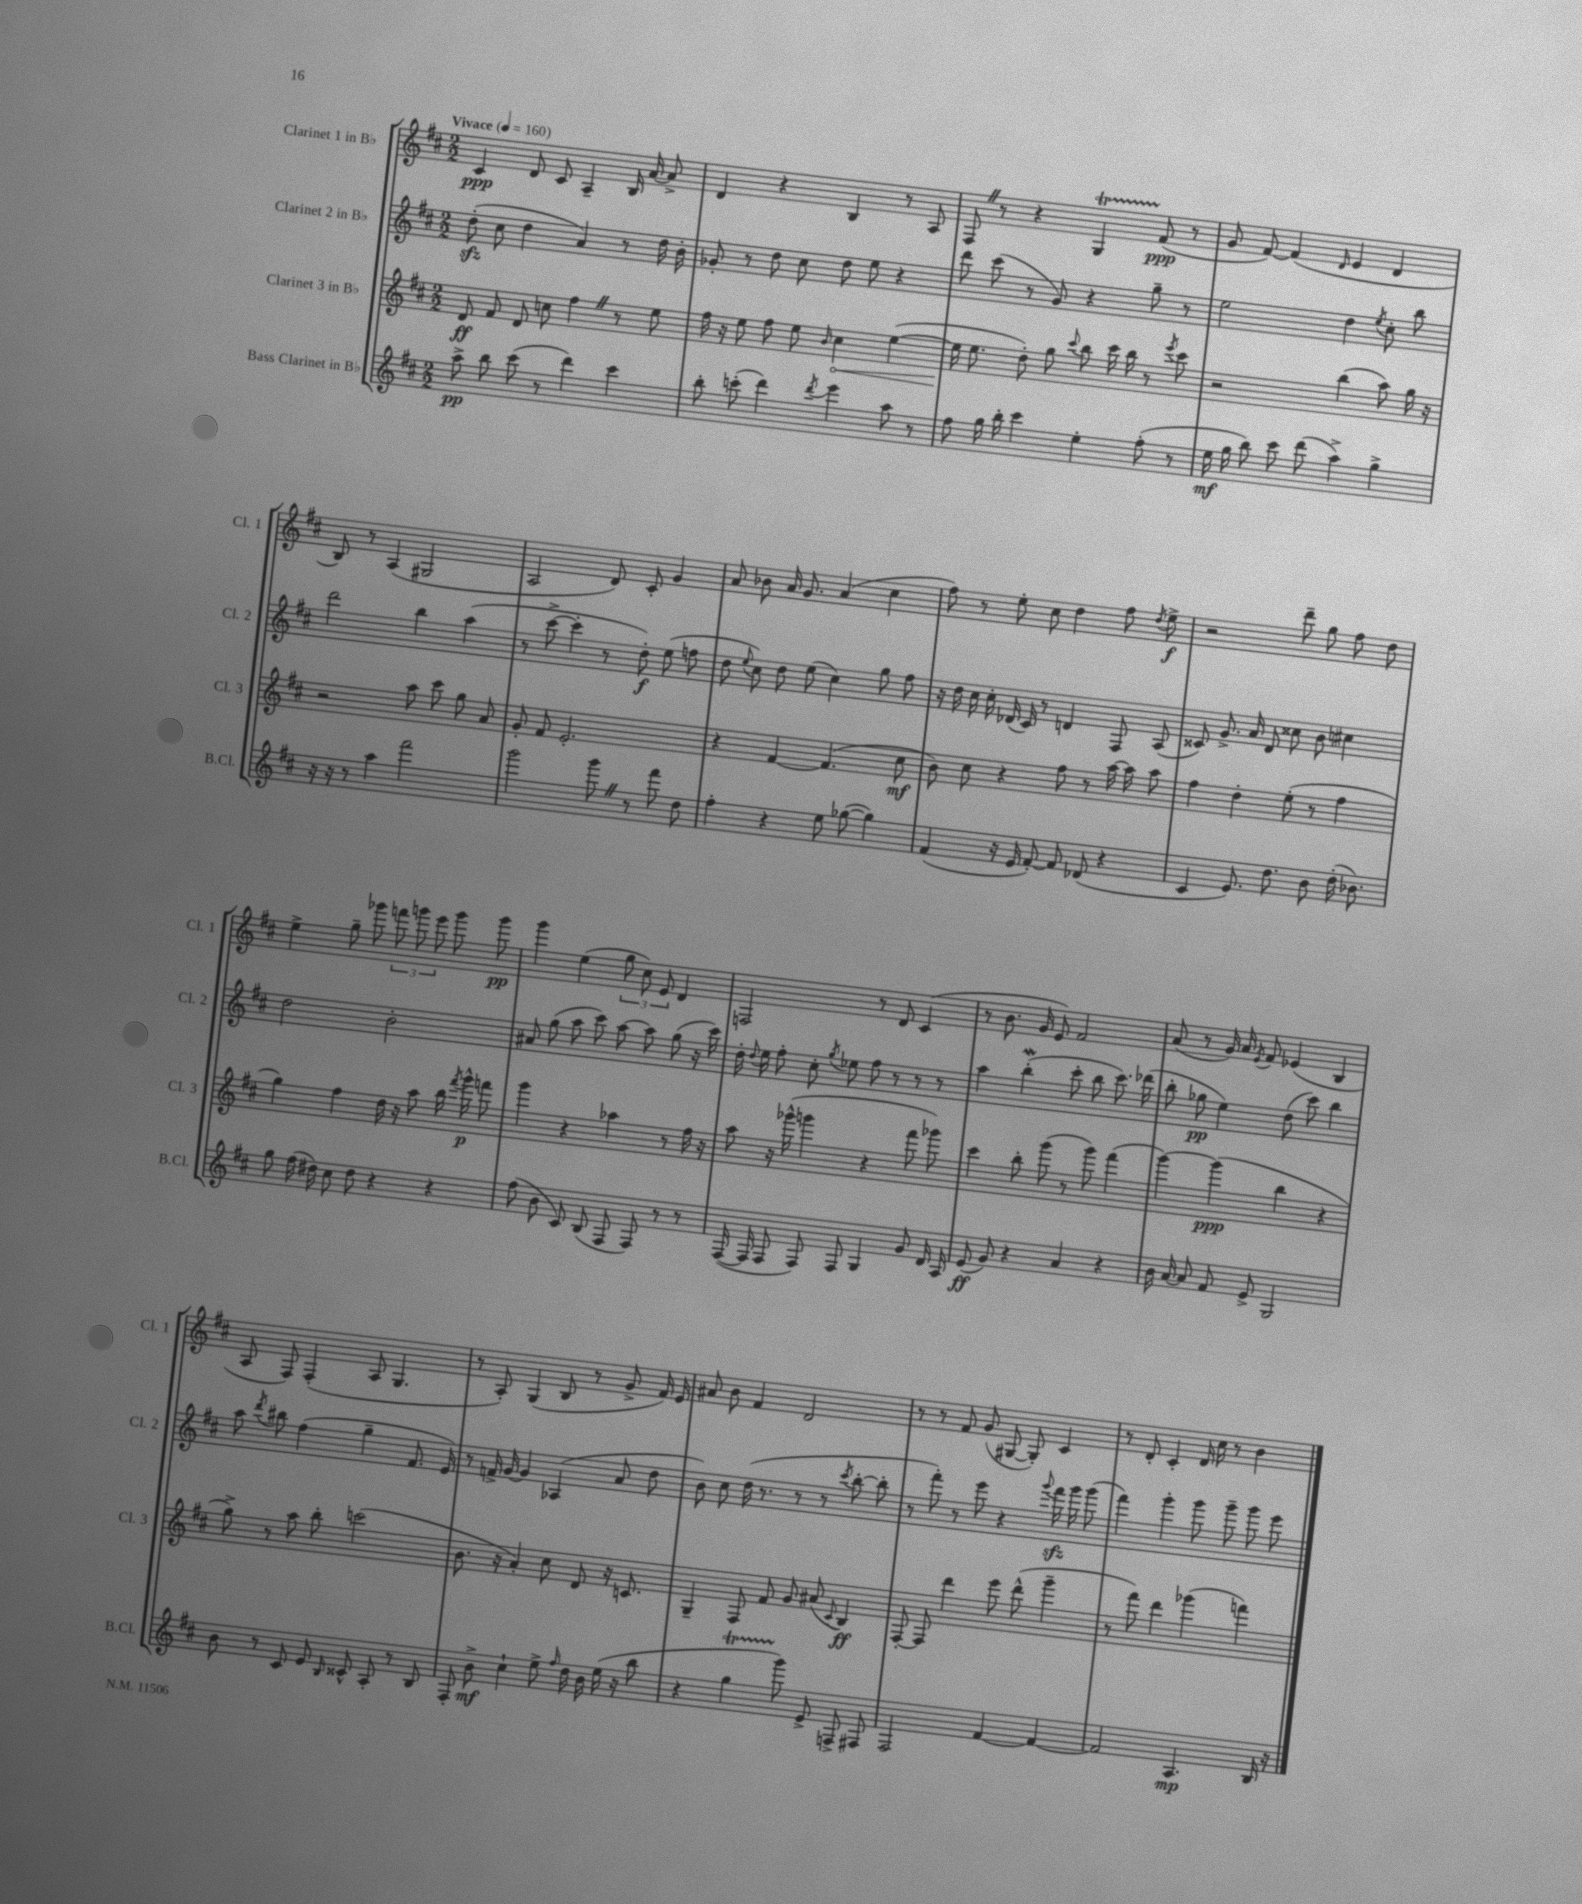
<<
\new StaffGroup <<
\new Staff = "s0" \with { instrumentName = "Clarinet 1 in Bb" shortInstrumentName = "Cl. 1" } {
    \clef treble \key d \major \numericTimeSignature \time 2/2 \tempo "Vivace" 4 = 160
    \autoBeamOff cis'4\ppp d'8 cis'8 a4-- b16 a'16~ a'8-> |
    d'4 r4 b4 r8 a8 |
    fis8 \once \override BreathingSign.text = \markup { \musicglyph "scripts.caesura.straight" } \breathe r8 r4 g4\startTrillSpan fis'8\stopTrillSpan\ppp( r8 |
    g'8 fis'8~) fis'4( \grace { d'16 } e'4 d'4 |
    b8) r8 a4( gis2 |
    a2 d'8) cis'8-. g'4 |
    a'8 bes'8 a'16 g'8. a'4( cis''4 |
    fis''8) r8 e''8-. cis''8 d''4 fis''8 \acciaccatura { d''8 } e''8->\f |
    r2 d'''8-- g''8 fis''8 d''8 |
    e''4-> g''8-- ges'''8 \tuplet 3/2 { f'''8 g'''8 e'''8 } g'''8 g'''8\pp |
    g'''4 e''4( \tuplet 3/2 { g''8 cis''8) e'8 } d'4 |
    f2 r8 d'8 cis'4( |
    r8 b'8. g'16 e'8) fis'2 |
    a'8( r8 g'16) a'16 \acciaccatura { e'8 } fis'8 ees'4( b4 |
    a8 fis8) fis4-.( a8 g4. |
    r8 a8-.) g4( b8 r8 g'8-> fis'16) e'16 |
    ais'8 b'8 fis'4 d'2 |
    r8 r8 fis'8 g'8( gis8~ gis8-.) cis'4 |
    r8 d'8-. cis'4-. d'16 cis''16 r8 b'4 \bar "|." |
}
\new Staff = "s1" \with { instrumentName = "Clarinet 2 in Bb" shortInstrumentName = "Cl. 2" } {
    \clef treble \key d \major \numericTimeSignature \time 2/2
    \autoBeamOff d''8-.\sfz( cis''8 d''4 a'4) r8 d''16 b'16-. |
    ges'8-. r8 d''8 cis''8 d''8 e''8 r4 |
    d'''8 cis'''8( r8 g'8) r4 g''8-- r8 |
    e''2 d''4 \acciaccatura { e''8 } cis''8-. b''8 |
    d'''2 b''4 a''4( |
    r8 cis'''8~-> cis'''4-. r8 d''8-.\f) e''8( f''8 |
    d''8 \appoggiatura { e''8 } cis''8) d''8 e''8( cis''4) g''8 fis''8 |
    r16 d''16 cis''16 cis''16-. des'16( cis'16) r8 d'4 fis8 a8( |
    cisis'8) g'8.-> a'16 d'8 cisis''8 b'8 cis''4 |
    d''2 b'2-. |
    ais'8 g''8( a''8 cis'''8) a''8~ a''8 g''8( r16 cis'''16) |
    d''16-. \appoggiatura { d''8 } e''16 fis''8-. cis''8-. \acciaccatura { g''8 } ees''8 fis''8 r8 r8 r8 |
    a''4 b''4-.\mordent( cis'''8-. b''8 cis'''8.) des'''16( |
    b''8-. ges''8\pp e''4) d''8( cis'''8) b''4 |
    a''8 \acciaccatura { d'''8 } bis''8 fis''4( g''4-- fis'8. e'16) |
    r8 f'16-> g'16~ g'4 aes4( a'8 d''8 |
    b'8) cis''8 d''16( r8. r8 r8 \acciaccatura { cis'''8 } b''8~-. b''8-. |
    r8 fis'''8-.) r8 e'''8 r4 \appoggiatura { g'''8 } fis'''16\sfz g'''16 g'''8( |
    fis'''4) g'''4-. g'''8 g'''8-- g'''8 e'''8 \bar "|." |
}
\new Staff = "s2" \with { instrumentName = "Clarinet 3 in Bb" shortInstrumentName = "Cl. 3" } {
    \clef treble \key d \major \numericTimeSignature \time 2/2
    \autoBeamOff d'8\ff fis'8 d'8 c''8 fis''4 \once \override BreathingSign.text = \markup { \musicglyph "scripts.caesura.straight" } \breathe r8 e''8 |
    fis''16 r16 e''8 fis''8 e''8 \grace { b'16 } \once \override Hairpin.circled-tip = ##t cis''4\< e''4~( |
    e''16\! e''8. d''8-.) g''8 \appoggiatura { cis'''8 } b''8 cis'''16 b''16 r8 \acciaccatura { e'''8 } cis'''8 |
    r2 b''4( a''8) g''16 r16 |
    r2 a''8 cis'''8 g''8 a'8 |
    g'8-. fis'8 e'2.-. |
    r4 fis'4~ fis'4.( cis''8\mf |
    b'8) cis''8 r4 fis''8 r8 a''16~ a''16 a''8 |
    fis''4 d''4-. e''8-.( r8 fis''4 |
    g''4) fis''4 d''16 r16 a''8 b''16 \acciaccatura { fis'''8 } g'''16-^\p f'''8 |
    g'''4 r4 aes''4 r8 fis''16 r16 |
    a''8 r16 ges'''16-^( g'''4 r4 fis'''8 ges'''8) |
    cis'''4 b''8-. g'''8( r8 g'''8) fis'''4( |
    g'''4~) g'''4\ppp( b''4 r4 |
    g''8->) r8 a''8 b''8-. c'''2( |
    b'8. r16 a'4-.) cis''8 d'8 r16 c'8. |
    g4-- fis8 fis'8 g'8 ais'8( \appoggiatura { cis'8 } b4\ff) |
    fis8~-. fis8 d'''4 e'''8 d'''8-^( g'''4-- |
    r8 fis'''8) d'''4 ges'''4( f'''4) \bar "|." |
}
\new Staff = "s3" \with { instrumentName = "Bass Clarinet in Bb" shortInstrumentName = "B.Cl." } {
    \clef treble \key d \major \numericTimeSignature \time 2/2
    \autoBeamOff a''8->\pp b''8 cis'''8( r8 d'''4) cis'''4 |
    b''8-. c'''8-.( d'''4) \acciaccatura { d'''8 } e'''4 a''8 r8 |
    fis''8 g''16 b''16-. cis'''4 e''4-. fis''8-.( r8 |
    e''16\mf g''16 b''8) cis'''8 d'''8( a''4->) g''4-> |
    r16 r16 r8 a''4 fis'''2 |
    g'''2 g'''8 \once \override BreathingSign.text = \markup { \musicglyph "scripts.caesura.straight" } \breathe r8 fis'''8 d''8 |
    fis''4-. r4 e''8 ges''8~( ges''4) |
    fis'4( r16 e'16 fis'8~-.) fis'8 des'8( r4 |
    cis'4 e'8.) d''8. b'8 d''16-.( bes'8.) |
    g''8 fis''16( dis''16) cis''8 dis''8 r4 r4 |
    fis''8( b'8 cis'8) b8( fis8 fis8) r8 r8 |
    fis16~( fis16 fis8 fis8) fis8 g4 g'8 d'16 a16 |
    e'8\ff( g'8) r4 a'4 r4 |
    b'16 a'16~ a'8 fis'8 e'8-> g2 |
    b'8 r8 cis'8 e'8 \grace { b16 } cisis'8-^ a8-. r8 b8 |
    fis8-. b'8->\mf cis''4-! e''8-> \grace { fis''16 } d''16 b'16 e''16( r16 b''8 |
    r4 g''4\startTrillSpan g'''8\stopTrillSpan) e'8-> f8-> fis8 |
    fis2 fis'4~ fis'4~ |
    fis'2 a4.\mp b16 r16 \bar "|." |
}
>>
>>
\layout { \context { \Score \remove "Bar_number_engraver" } }
